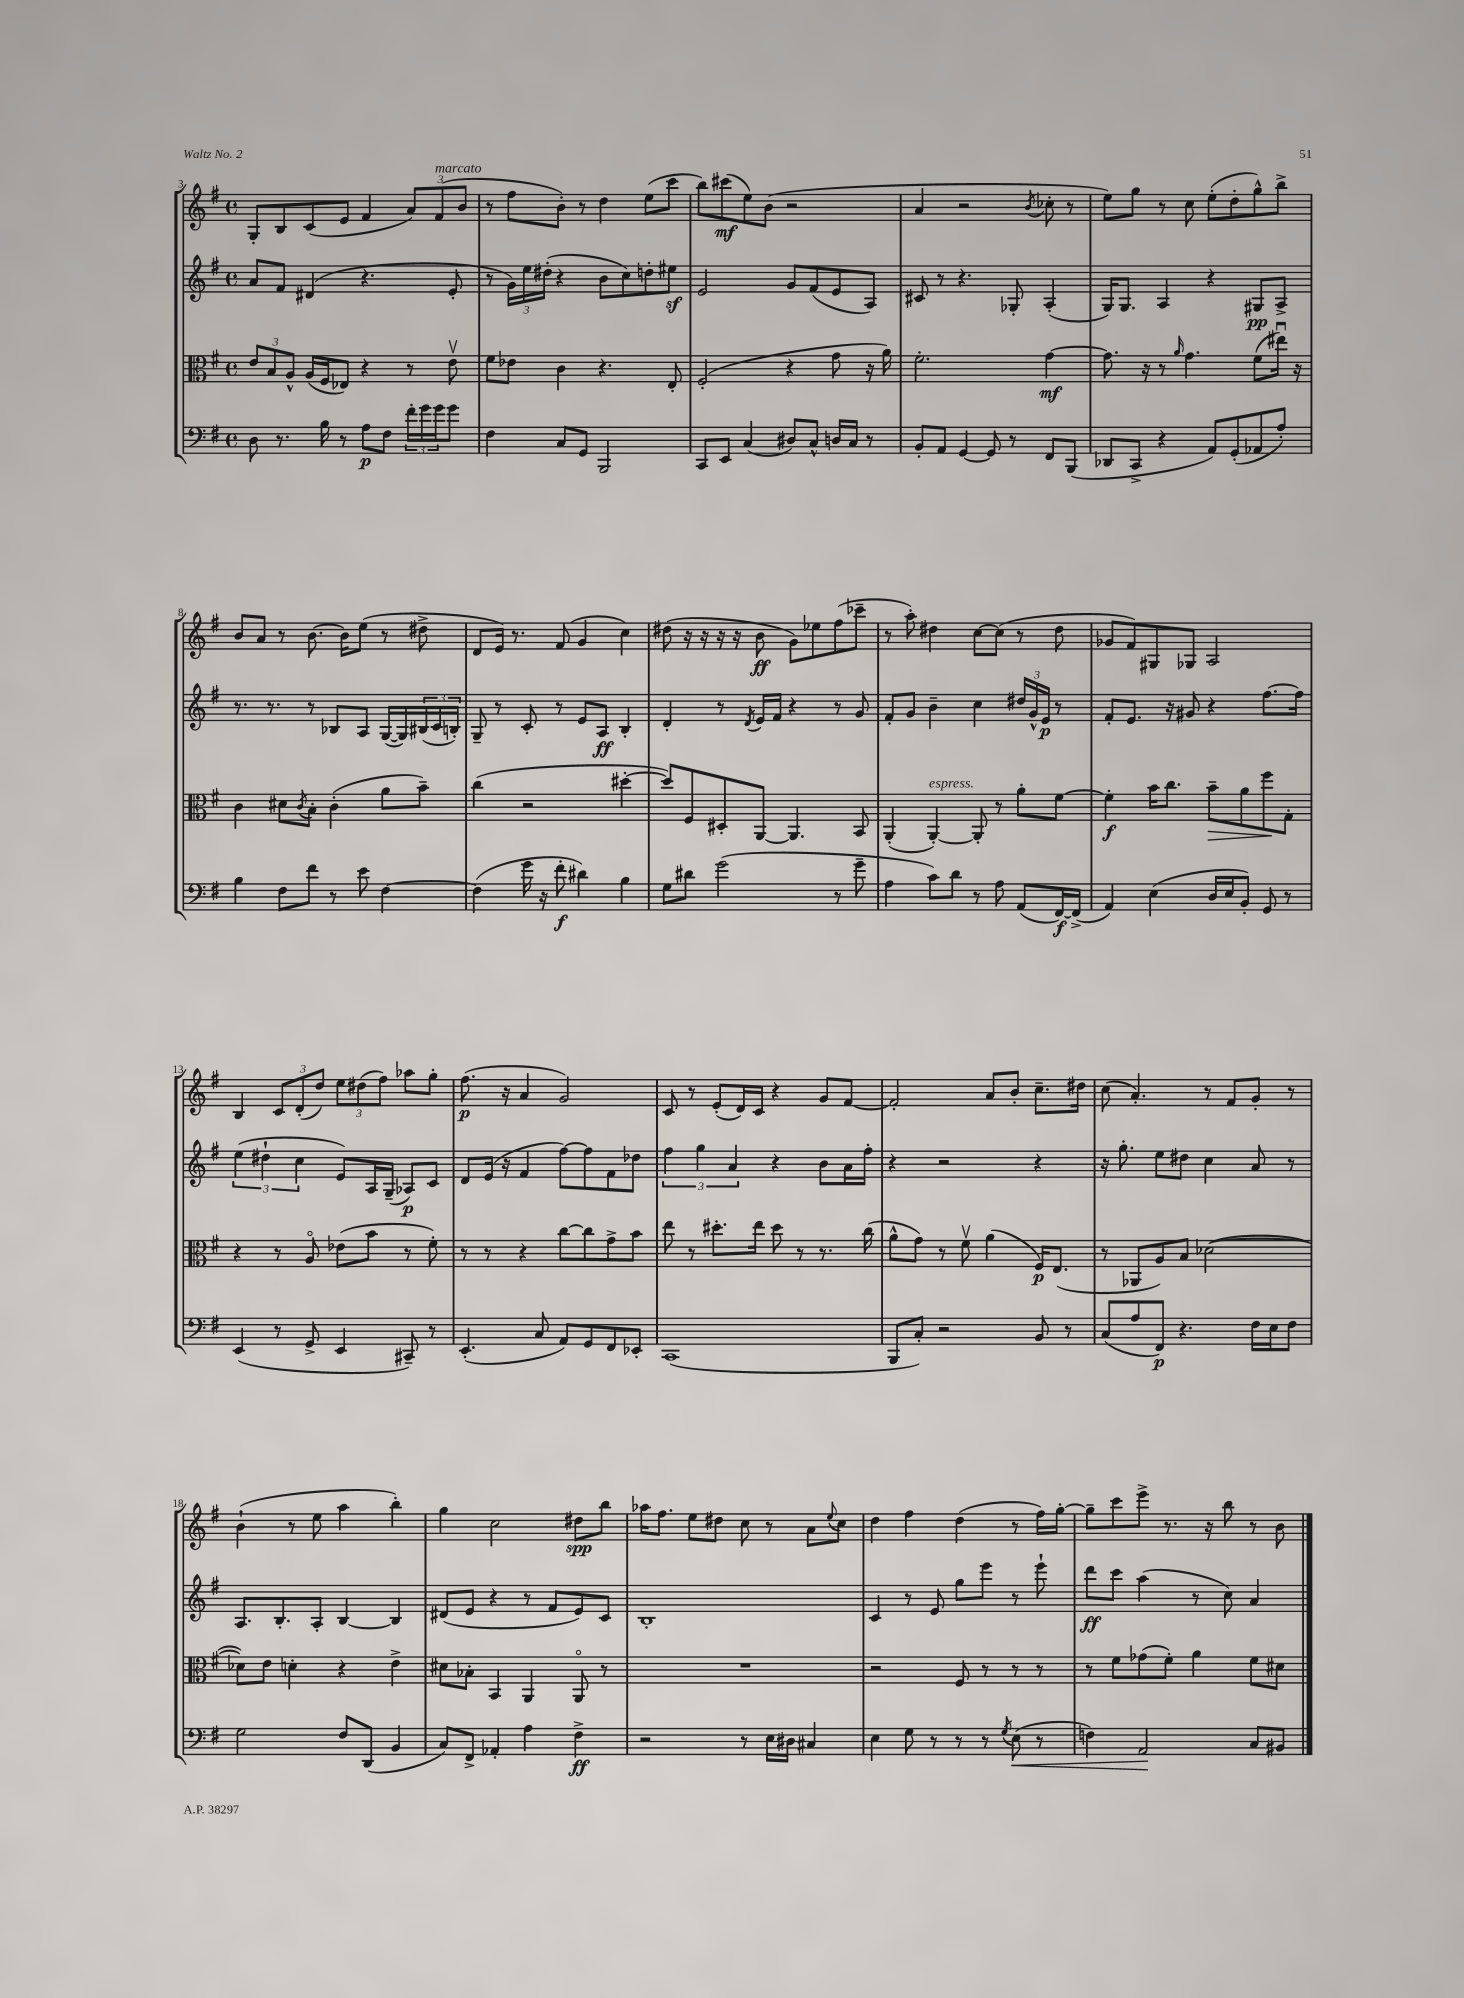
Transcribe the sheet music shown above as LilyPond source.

<<
\new StaffGroup <<
\new Staff = "s0" {
    \clef treble \key g \major \defaultTimeSignature \time 4/4
    g8-. b8 c'8( e'8 fis'4 \tuplet 3/2 { a'8) fis'8^\markup { \italic "marcato" }( b'8 } |
    r8 fis''8 b'8-.) r8 d''4 e''8( c'''8 |
    b''8) cis'''8\mf( e''8) b'8( r2 |
    a'4 r2 \acciaccatura { b'8 } ces''8-. r8 |
    e''8) g''8 r8 c''8 e''8-.( d''8-. g''8-^) b''8-> |
    b'8 a'8 r8 b'8.~ b'16 e''8( r8 dis''8-> |
    d'8 e'16) r8. fis'8( g'4 c''4) |
    dis''8( r16 r16 r16 r16 b'8\ff g'8) ees''8 fis''8( ces'''8-- |
    r8 a''8-.) dis''4 c''8~ c''8( r8 dis''8 |
    ges'8 fis'8) gis8 ges8 a2 |
    b4 \tuplet 3/2 { c'8 d'8-.( d''8) } \tuplet 3/2 { e''8 dis''8( fis''8) } aes''8 g''8-. |
    fis''8.\p( r16 a'4 g'2) |
    c'8 r8 e'8-.( d'16) c'16 r4 g'8 fis'8~ |
    fis'2-. a'8 b'8-. c''8.-- dis''16 |
    c''8( a'4.-.) r8 fis'8 g'8-. r8 |
    b'4-!( r8 e''8 a''4 b''4-.) |
    g''4 c''2 dis''8\spp b''8 |
    aes''16 fis''8. e''8 dis''8 c''8 r8 a'8 \appoggiatura { e''8 } c''8 |
    d''4 fis''4 d''4( r8 fis''16) g''16~-. |
    g''8-- c'''8 e'''8-> r8. r16 b''8 r8 b'8 \bar "|." |
}
\new Staff = "s1" {
    \clef treble \key g \major \defaultTimeSignature \time 4/4
    a'8 fis'8 dis'4( r4. e'8-. |
    r8 \tuplet 3/2 { g'16) e''16 dis''16-.( } r4 b'8 c''8) d''8-. eis''8\sf |
    e'2 g'8 fis'8( e'8 a8) |
    cis'8 r8 r4. ges8-. a4-.( |
    g16) g8. a4 r4 gis8\pp a8-> |
    r8. r8. r8 bes8 a8 g16~( g16) \tuplet 3/2 { bis16( c'16 b16-.) } |
    g8-- r8 c'8-. r8 e'8 a8\ff b4-. |
    d'4-. r8 \acciaccatura { d'8 } e'16 fis'16 r4 r8 g'8 |
    fis'8-. g'8 b'4-- c''4 \tuplet 3/2 { dis''16 g'16-^ e'16\p } r8 |
    fis'8-. e'8. r16 gis'8 r4 fis''8.~ fis''16 |
    \tuplet 3/2 { e''4( dis''4-! c''4 } e'8) a16 g16--( aes8\p) c'8 |
    d'8 e'16( r16 fis'4 fis''8~) fis''8 fis'8 des''8 |
    \tuplet 3/2 { fis''4 g''4 a'4 } r4 b'8 a'16 fis''16-. |
    r4 r2 r4 |
    r16 g''8.-. e''8 dis''8 c''4 a'8 r8 |
    a8. b8.-. a8-. b4~ b4 |
    dis'8( e'8 r4 r8 fis'8 e'8) c'8 |
    b1-. |
    c'4 r8 e'8 g''8 e'''8 r8 e'''8-! |
    d'''8\ff c'''8 a''4( r8 c''8) a'4 \bar "|." |
}
\new Staff = "s2" {
    \clef alto \key g \major \defaultTimeSignature \time 4/4
    \tuplet 3/2 { e'8 b8 a8-^ } a16( fis16 ees8) r4 r8 e'8\upbow |
    fis'8 ees'8 c'4 r4. e8-. |
    fis2-.( r4 g'8 r16 a'16) |
    fis'2.-. g'4~\mf |
    g'8. r16 r8 \grace { a'16 } g'4. fis'8( eis''16\downbow) r16 |
    c'4 dis'8 \acciaccatura { c'8 } b8-. c'4-.( a'8 b'8--) |
    c''4( r2 dis''4~-. |
    dis''8) fis8 dis8-. a,8~ a,4. b,8 |
    a,4-.( a,4~-.^\markup { \italic "espress." }) a,8-. r8 a'8-. fis'8~ |
    fis'4-.\f b'16 c''8. b'8--\> a'8 fis''8\! g8-. |
    r4 r8 a8\flageolet ees'8( b'8 r8 fis'8-.) |
    r8 r8 r4 c''8~ c''8 g'8-> b'8 |
    e''8 r8 dis''8.-. e''16 dis''8 r8 r8. c''16( |
    a'8-^ g'8) r8 fis'8\upbow a'4( fis16\p) e8.( |
    r8 aes,8 a8) b8 des'2~( |
    des'8) e'8 d'4-. r4 e'4-> |
    dis'8 bes8-. b,4 a,4 a,8\flageolet r8 |
    R1 |
    r2 fis8 r8 r8 r8 |
    r8 fis'8 ges'8( fis'8-.) a'4 fis'8 dis'8 \bar "|." |
}
\new Staff = "s3" {
    \clef bass \key g \major \defaultTimeSignature \time 4/4
    d8 r8. b16 r8 a8\p fis8 \tuplet 3/2 { fis'16-. g'16 g'16 } g'8 |
    fis4 c8 g,8 b,,2 |
    c,8 e,8 c4( dis8) c8-^ d16 c16 r8 |
    b,8-. a,8 g,4~ g,8 r8 fis,8 b,,8( |
    des,8 c,8-> r4 a,8) g,8-.( aes,8 a8-.) |
    b4 fis8 fis'8 r8 e'8 fis4~ |
    fis4( g'16 r16 fis'8-.\f dis'4) b4 |
    g8 dis'8 g'2( r8 g'8-- |
    a4 c'8) d'8 r8 a8 a,8( fis,16~\f) fis,16->( |
    a,4) e4( d16 e16 b,8-.) g,8 r8 |
    e,4( r8 g,8-> e,4 cis,8--) r8 |
    e,4.-.( c8 a,8) g,8 fis,8 ees,8-. |
    c,1( |
    b,,8 c8-.) r2 b,8 r8 |
    c8( a8 fis,8\p) r4. fis16 e16 fis8 |
    g2 fis8 d,8( b,4 |
    c8) fis,8-> aes,4-. a4 fis4->\ff |
    r2 r8 e16 dis16 cis4 |
    e4 g8 r8 r8 r8 \acciaccatura { g8 } e8\<( r8 |
    f4) a,2\! c8 bis,8 \bar "|." |
}
>>
>>
\layout { \context { \Score currentBarNumber = #3 } }
